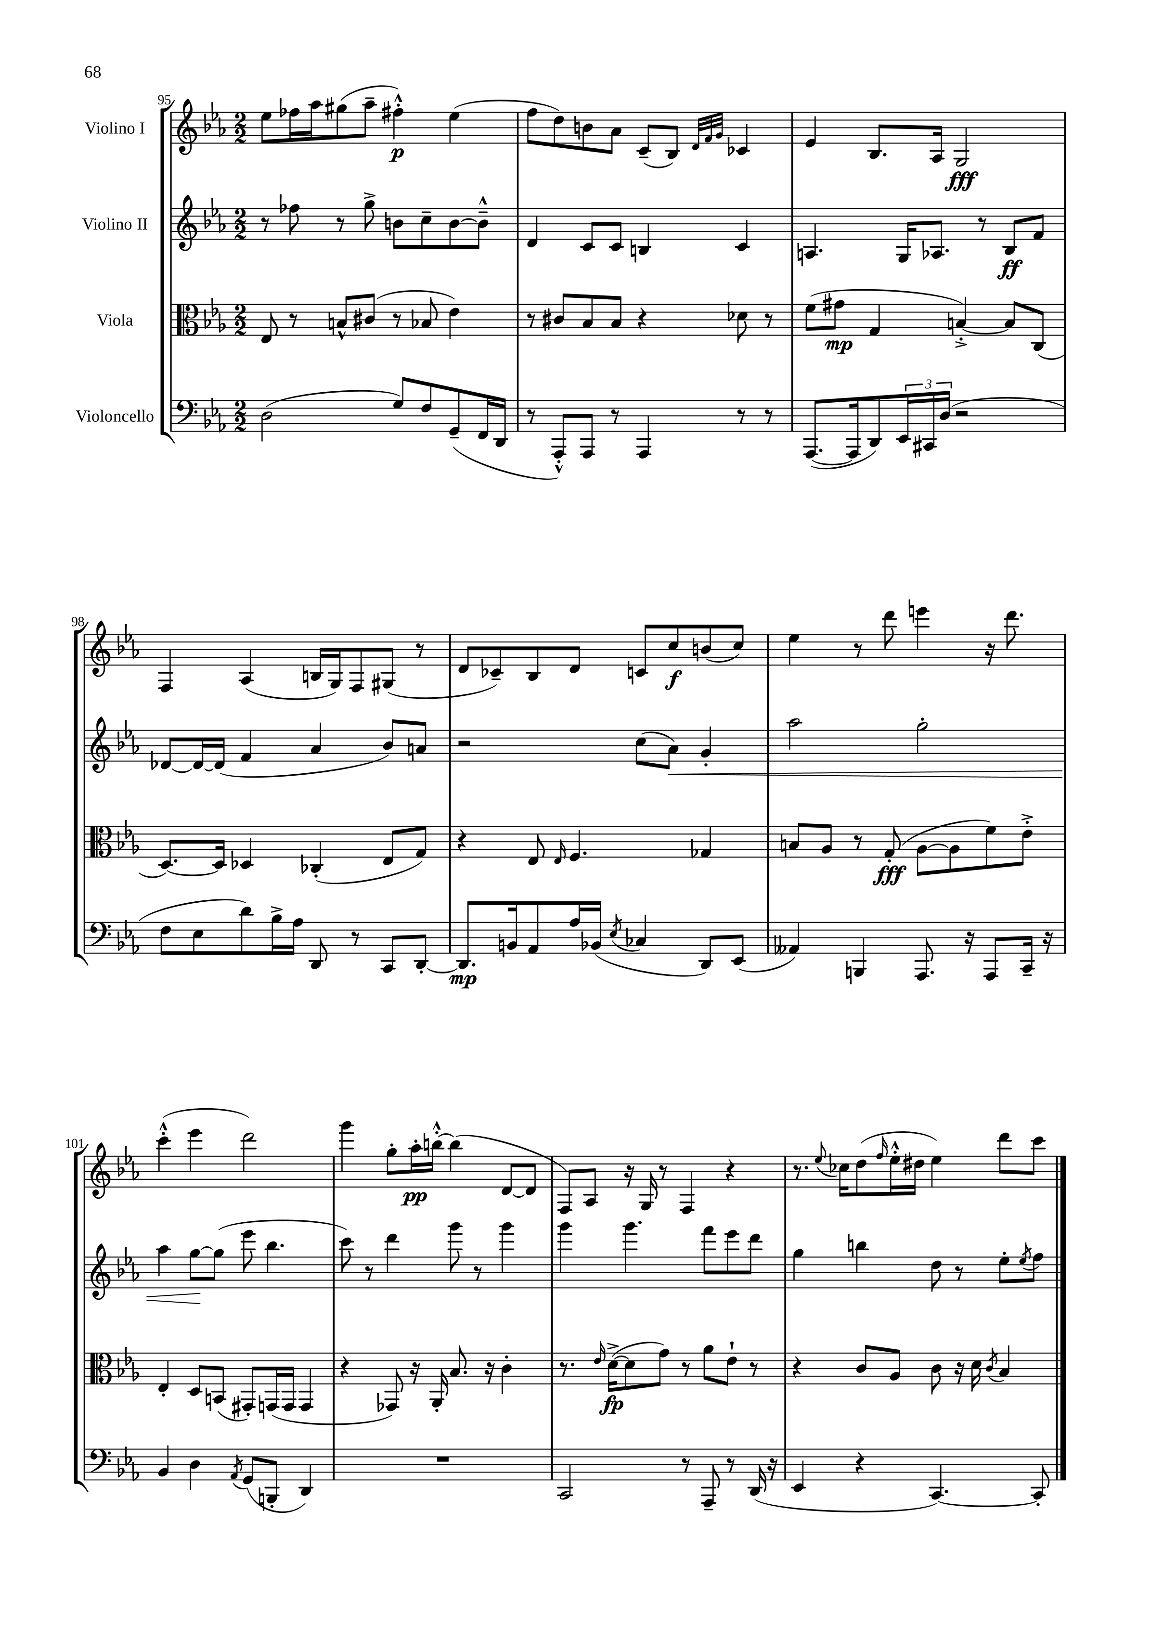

**kern	**dynam	**kern	**dynam	**kern	**dynam	**kern	**dynam
*part4	*part4	*part3	*part3	*part2	*part2	*part1	*part1
*staff4	*staff4	*staff3	*staff3	*staff2	*staff2	*staff1	*staff1
*I"Violoncello	*	*I"Viola	*	*I"Violino II	*	*I"Violino I	*
*clefF4	*	*clefC3	*	*clefG2	*	*clefG2	*
*k[b-e-a-]	*	*k[b-e-a-]	*	*k[b-e-a-]	*	*k[b-e-a-]	*
*M2/2	*	*M2/2	*	*M2/2	*	*M2/2	*
=95	=95	=95	=95	=95	=95	=95	=95
(2D\	.	8E-/	.	8r	.	8ee-\L	.
.	.	8r	.	8ff-X\	.	16ff-X\L	.
.	.	.	.	.	.	16aa-\J	.
.	.	8Bn^^/L	.	8r	.	(8gg#X\	.
.	.	(8c#X/J	.	8gg^\	.	8aa-~\J	.
8G/L)	.	8r	.	8bn\L	.	4ff#X'^^\)	p
8F/	.	8B-X/	.	8cc~\	.	.	.
(8GG~/	.	4e-\)	.	[8b\	.	(4ee-\	.
16FF/L	.	.	.	8b~^^\J]	.	.	.
16DD/JJ	.	.	.	.	.	.	.
=96	=96	=96	=96	=96	=96	=96	=96
8r	.	8r	.	4d/	.	8ff\L	.
8AAA-'^^/L)	.	8c#X/L	.	.	.	8dd\)	.
8AAA-/J	.	8B-/	.	8c/L	.	8bn\	.
8r	.	8B-/J	.	8c/J	.	8a-\J	.
4AAA-/	.	4r	.	4Bn/	.	(8c~/L	.
.	.	.	.	.	.	8B-/J)	.
.	.	.	.	.	.	32qqd/LLL	.
.	.	.	.	.	.	32qqf/	.
.	.	.	.	.	.	32qqg/JJJ	.
8r	.	8d-X\	.	4c/	.	4c-X/	.
8r	.	8r	.	.	.	.	.
=97	=97	=97	=97	=97	=97	=97	=97
([8.AAA-/L	.	(8f\L	.	4.An/	.	4e-/	.
.	.	8g#X\J	mp	.	.	.	.
16AAA-/k]	.	.	.	.	.	.	.
8DD/)	.	4G/	.	.	.	8.B-/L	.
24EE-/L	.	.	.	16G/KL	.	.	.
24CC#X/	.	.	.	.	.	.	.
.	.	.	.	8.A-X/J	.	16A-/Jk	.
(24D/JJ	.	.	.	.	.	.	.
2r	.	[4Bn'^/)	.	.	.	2G/	fff
.	.	.	.	8r	.	.	.
.	.	8B/L]	.	8B-/L	ff	.	.
.	.	(8C/J	.	8f/J	.	.	.
!!LO:LB:g=z
=98	=98	=98	=98	=98	=98	=98	=98
8F\L	.	[8.D/L)	.	[8d-X/L	.	4F/	.
8E-\	.	.	.	16d-/L_	.	.	.
.	.	16D/Jk]	.	(16d-/JJ]	.	.	.
8d\)	.	4D-X/	.	4f/	.	(4A-/	.
16B-^\L	.	.	.	.	.	.	.
16A-\JJ	.	.	.	.	.	.	.
8DD/	.	(4C-X'/	.	4a-/	.	16Bn/LL	.
.	.	.	.	.	.	16G/J)	.
8r	.	.	.	.	.	8F/	.
8CC/L	.	8E-/L	.	8b-/L)	.	(8G#X/J	.
[8DD'/J	.	8G/J)	.	8an/J	.	8r	.
=99	=99	=99	=99	=99	=99	=99	=99
8.DD/L]	mp	4r	.	2r	.	8d/L	.
.	.	.	.	.	.	8c-X~/)	.
16BBn/k	.	.	.	.	.	.	.
8AA-/	.	8E-/	.	.	.	8B-/	.
.	.	16qqE-/	.	.	.	.	.
16A-/L	.	4.F/	.	.	.	8d/J	.
(16BB-X/JJ	.	.	.	.	.	.	.
8qE-/	.	.	.	.	.	.	.
4C-X/	.	.	.	(8cc\L	.	8cn/L	.
!	!	!	!	!	!LO:HP:b	!	!
.	.	.	.	8a-\J)	<	8cc/	f
8DD/L)	.	4G-X/	.	4g'/	.	(8bn/	.
(8EE-/J	.	.	.	.	.	8cc/J)	.
=100	=100	=100	=100	=100	=100	=100	=100
4AA--X/)	.	8Bn/L	.	2aa-\	.	4ee-\	.
.	.	8A-/J	.	.	.	.	.
4BBBn/	.	8r	.	.	.	8r	.
.	.	(8G'/	fff	.	.	8ddd\	.
8.AAA-/	.	[8A-\L	.	2gg'\	.	4eeen\	.
.	.	8A-\]	.	.	.	.	.
16r	.	.	.	.	.	.	.
8AAA-/L	.	8f\)	.	.	.	16r	.
.	.	.	.	.	.	8.ddd\	.
16CC~/Jk	.	8e-'^\J	.	.	.	.	.
16r	.	.	.	.	.	.	.
!!LO:LB:g=z
=101	=101	=101	=101	=101	=101	=101	=101
4BB-/	.	4E-'/	.	4aa-\	.	(4ccc'^^\	.
4D\	.	8D/L	.	[8gg\L	.	4eee-\	.
.	.	(8BBn/J	.	(8gg\J]	[	.	.
8qAA-/	.	.	.	.	.	.	.
(8GG/L	.	8GG#X'/L)	.	8eee-\	.	2ddd\)	.
8BBBn'/J	.	(16GGn/L	.	4.bb-\	.	.	.
.	.	16GG/JJ	.	.	.	.	.
4DD/)	.	4GG/	.	.	.	.	.
=102	=102	=102	=102	=102	=102	=102	=102
1r	.	4r	.	8ccc\)	.	4ggg\	.
.	.	.	.	8r	.	.	.
.	.	8GG-X/)	.	4ddd\	.	8gg'\L	.
.	.	16r	.	.	.	16aa-'\L	pp
.	.	16AA-'/	.	.	.	[16bbn'^^\JJ	.
.	.	8.B-/	.	8ggg\	.	(4bb\]	.
.	.	.	.	8r	.	.	.
.	.	16r	.	.	.	.	.
.	.	4c'\	.	4ggg\	.	[8d/L	.
.	.	.	.	.	.	8d/J]	.
=103	=103	=103	=103	=103	=103	=103	=103
2CC/	.	8.r	.	4ggg\	.	8F/L)	.
.	.	.	.	.	.	8A-/J	.
.	.	16qqe-/	.	.	.	.	.
.	.	([16d^\KL	fp	.	.	.	.
.	.	8d\]	.	4.ggg\	.	16r	.
.	.	.	.	.	.	16G/	.
.	.	8g\J)	.	.	.	8r	.
8r	.	8r	.	.	.	4F/	.
8AAA-~/	.	8a-\L	.	8fff\L	.	.	.
8r	.	8e-`\J	.	8eee-\	.	4r	.
(16DD/	.	8r	.	8ddd\J	.	.	.
16r	.	.	.	.	.	.	.
=104	=104	=104	=104	=104	=104	=104	=104
4EE-/	.	4r	.	4gg\	.	8.r	.
.	.	.	.	.	.	8qqee-/	.
.	.	.	.	.	.	16cc-X\KL	.
4r	.	8c/L	.	4bbn\	.	(8dd\	.
.	.	.	.	.	.	16qqff/	.
.	.	8A-/J	.	.	.	16ee-'^^\L	.
.	.	.	.	.	.	16dd#X\JJ	.
[4.CC/)	.	8c\	.	8dd\	.	4ee-\)	.
.	.	16r	.	8r	.	.	.
.	.	16d\	.	.	.	.	.
.	.	8qc/	.	.	.	.	.
.	.	4B-/	.	8ee-'\L	.	8ddd\L	.
.	.	.	.	8qee-/	.	.	.
8CC'/]	.	.	.	8ff\J	.	8ccc\J	.
==	==	==	==	==	==	==	==
*-	*-	*-	*-	*-	*-	*-	*-
